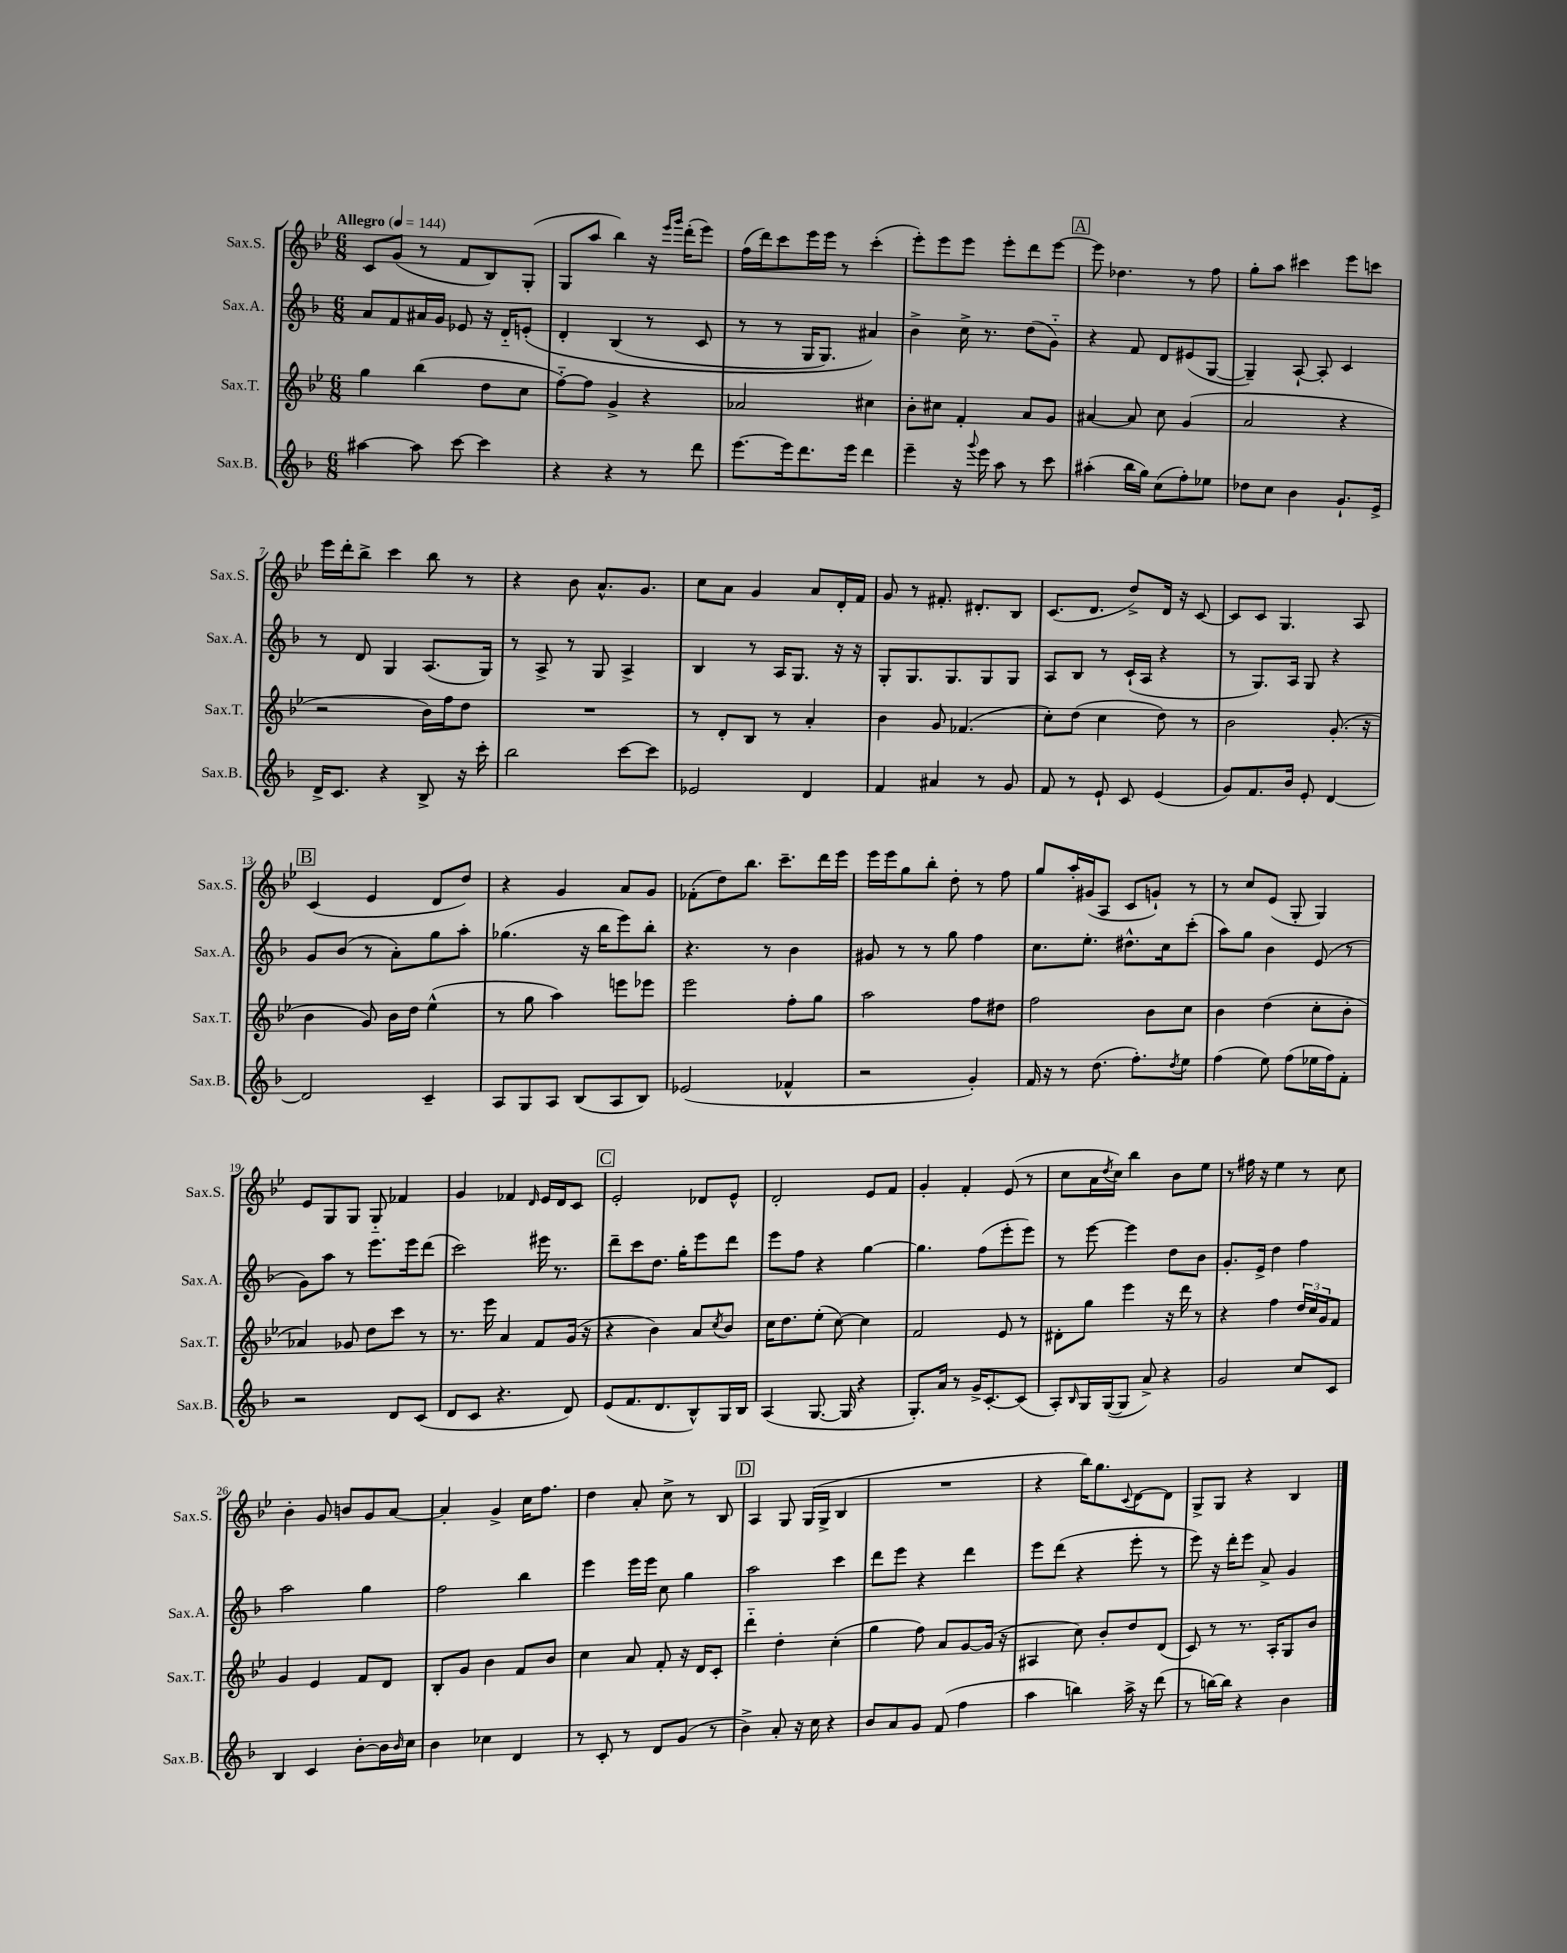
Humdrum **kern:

**kern	**kern	**kern	**kern
*part4	*part3	*part2	*part1
*staff4	*staff3	*staff2	*staff1
*I"Sax.B.	*I"Sax.T.	*I"Sax.A.	*I"Sax.S.
*I'Sax.B.	*I'Sax.T.	*I'Sax.A.	*I'Sax.S.
*clefG2	*clefG2	*clefG2	*clefG2
*k[b-]	*k[b-e-]	*k[b-]	*k[b-e-]
*M6/8	*M6/8	*M6/8	*M6/8
*MM144	*MM144	*MM144	*MM144
=1	=1	=1	=1
!	!	!	!LO:TX:a:B:t=Allegro
[4aa#X\	4gg\	8a/L	8c/L
.	.	8f/	(8g/J
8aa#\]	(4bb-\	16a#X/L	8r
.	.	16g/JJ	.
[8ccc\	.	8e-X/	8f/L
4ccc\]	8dd\L	16r	8B-/)
.	.	16d/KL	.
.	8cc\J	(8en'/J	(8G'/J
=2	=2	=2	=2
4r	[8ff\L)	4d'/	8G/L
.	8ff\J]	.	8aa/J
4r	4g^/	(4B-/	4bb-\)
8r	4r	8r	16r
.	.	.	16qqeee-/LL
.	.	.	16qqggg/JJ
.	.	.	(16ddd'\KL
8ddd\	.	8c/	8eee-\J)
=3	=3	=3	=3
[8.eee\L	2a-X/	8r	(16ff\LL
.	.	.	16ddd\J)
.	.	8r	8ccc\
16eee\k]	.	.	.
8.ddd\	.	16G/KL	16eee-\L
.	.	8.G/J)	16eee-\JJ
.	.	.	8r
16eee\Jk	.	.	.
4ddd\	4cc#X\	4a#X/)	(4ccc'\
=4	=4	=4	=4
4eee~\	8b-'\L	4b-^\	8eee-'\L)
.	8cc#X\J	.	8eee-\
16r	4f'/	16cc^\	8eee-\J
8qqggg/	.	.	.
16eee\	.	8.r	.
8aa\	.	.	8eee-'\L
8r	8a/L	(8dd\L	8ddd\
8ccc\	8g/J	8g\J)	[8eee-\J
!!LO:REH:place=s1:t=A
=5	=5	=5	=5
(4aa#X'\	[4a#X/	4r	8eee-\]
.	.	.	4.dd-X\
16bb-\LL	8a#/]	8f/	.
16gg\JJ)	.	.	.
(8cc\L	8cc\	8d/L	.
8ff'\)	(4g/	(8e#X/	8r
8ee-X\J	.	[8G/J	8ff\
=6	=6	=6	=6
8dd-X\L	2a/	4G~/])	8gg'\L
8cc\J	.	.	8aa\J
4b-\	.	[8A`/	4ccc#X\
.	.	8A'/]	.
8.g`/L	4r	4c/	8eee-\L
.	.	.	8cccn\J
16e^/Jk	.	.	.
!!LO:LB:g=z
=7	=7	=7	=7
16d^/KL	2r	8r	16eee-\LL
8.c/J	.	.	16ddd'\J
.	.	8d/	8bb-^\J
4r	.	4G/	4ccc\
8B-^/	16b-\LL)	(8.A/L	8bb-\
.	16ff\J	.	.
16r	8dd\J	.	8r
16ccc'\	.	16G/Jk)	.
=8	=8	=8	=8
2bb-\	2.r	8r	4r
.	.	8A^/	.
.	.	8r	8b-\
.	.	8G/	8.a^^/L
[8ccc\L	.	4A^/	.
.	.	.	8.g/J
8ccc\J]	.	.	.
=9	=9	=9	=9
2e-X/	8r	4B-/	8cc\L
.	8d'/L	.	8a\J
.	8B-/J	8r	4g/
.	8r	16A/KL	.
.	.	8.G/J	.
4d/	4a'/	.	8a/L
.	.	16r	16d'/L
.	.	16r	16f/JJ
=10	=10	=10	=10
4f/	4b-\	8G'/L	8g/
.	.	8.G/	8r
4a#X/	8g/	.	8.f#X'/
.	.	8.G/	.
.	(4.f-X/	.	.
.	.	.	8.d#X'/L
8r	.	8G/	.
8g/	.	8G/J	8B-/J
=11	=11	=11	=11
8f/	8cc'\L)	8A/L	(8.c/L
8r	(8dd\J	8B-/J	.
.	.	.	8.d/J
8e`/	4cc\	8r	.
8c/	.	(16c`/LL	8dd^/L)
.	.	16A/JJ	.
(4e/	8dd\)	4r	16d/Jk
.	.	.	16r
.	8r	.	[8c/
=12	=12	=12	=12
8g/L)	2b-\	8r	8c/L]
8.f/	.	8.G/L)	8c/J
.	.	.	4.G/
16b-/Jk	.	16A/Jk	.
8e'/	.	8G/	.
[4d/	(8.g'/	4r	.
.	.	.	8A/
.	16r	.	.
!!LO:LB:g=z
!!LO:REH:place=s1:t=B
=13	=13	=13	=13
2d/]	4b-\	8g/L	(4c/
.	.	(8b-/J	.
.	8g/)	8r	4e-/
.	16b-\LL	8a'\L)	.
.	16dd\JJ	.	.
4c~/	(4ee-^^\	8gg\	8d/L
.	.	8aa'\J	8dd/J)
=14	=14	=14	=14
8A/L	8r	(4.gg-X\	4r
8G/	8gg\	.	.
8A/J	4aa\)	.	4g/
(8B-/L	.	16r	.
.	.	16bb-\KL	.
8A/	8eeen\L	8eee\)	8a/L
8B-/J)	8eee-X\J	8bb-'\J	8g/J
=15	=15	=15	=15
(2e-X/	2eee-\	4.r	(8f-X'\L
.	.	.	8dd\)
.	.	.	8.bb-\J
.	.	8r	.
.	.	.	8.ccc~\L
4f-X^^/	8ff'\L	4b-\	.
.	8gg\J	.	16ddd\L
.	.	.	16eee-\JJ
=16	=16	=16	=16
2r	2aa\	8g#X/	16eee-\LL
.	.	.	16eee-\J
.	.	8r	8gg\
.	.	8r	8bb-'\J
.	.	8gg\	8dd'\
4g'/)	8ff\L	4ff\	8r
.	8dd#X\J	.	8ff\
=17	=17	=17	=17
16f/	2ff\	8.cc\L	8gg/L
16r	.	.	.
8r	.	.	16aa'/L
.	.	8.ee'\J	(16g#X/J
(8.dd\	.	.	8A/J
.	.	8.dd#X^^\L	8c/L
8.ff'\L)	.	.	.
.	8b-\L	.	8gn`/J)
.	.	16cc\k	.
8qdd/	.	.	.
8ee\J	8cc\J	(8ccc'\J	8r
=18	=18	=18	=18
(4ff\	4b-\	8aa\L)	8r
.	.	8gg\J	8cc/L
8ee\)	(4dd\	4b-\	(8e-/J
(8ff\L	.	.	8G'/
16ee-X\L	8cc'\L	(8e/	4G/)
16ff\J)	.	.	.
8f'\J	8b-'\J	8r	.
!!LO:LB:g=z
=19	=19	=19	=19
2r	4a-X/)	8g\L)	8e-/L
.	.	8aa\J	8G/
.	8g-X/	8r	8G/J
.	8dd\L	8.eee\L	8G/
8d/L	8ccc\J	.	4f-X/
.	.	16eee\k	.
(8c/J	8r	(8ddd\J	.
=20	=20	=20	=20
8d/L	8.r	2ccc\)	4g/
8c/J	.	.	.
.	16eee-\	.	.
4.r	4a/	.	4f-X/
.	.	.	16qqd/
.	8f/L	16eee#X\	16e-/LL
.	.	8.r	16d/J
8d/)	(16g/Jk	.	8c/J
.	16r	.	.
!!LO:REH:place=s1:t=C
=21	=21	=21	=21
(8e/L	4r	8ddd~\L	2e-'/
8.f/	.	8ccc\	.
.	4b-\)	8.dd\J	.
8.d/	.	.	.
.	.	16gg'\KL	.
8B-^^/)	8a/L	8eee\	8d-X/L
.	8qcc/	.	.
16G/L	8b-/J	8ddd\J	8e-^^/J
16B-/JJ	.	.	.
=22	=22	=22	=22
(4A/	16cc\KL	8eee\L	2d'/
.	8.dd\	.	.
.	.	8ff\J	.
[8.G/	(8ee-'\J	4r	.
.	[8cc\)	.	.
16G/]	.	.	.
4r	4cc\]	[4gg\	8e-/L
.	.	.	8f/J
=23	=23	=23	=23
8.G'/L)	2f/	4.gg\]	4g'/
16a/Jk	.	.	.
8r	.	.	4f'/
16g^/KL	.	(8ff\L	.
[8.c'/	.	.	.
.	8e-/	8eee'\	(8e-/
(8c/J]	8r	8eee\J)	8r
=24	=24	=24	=24
8A'/L)	8d#X'\L	8r	8cc\L
16qqB-/	.	.	.
16G/L	8gg\J	[8eee\	16a\L
.	.	.	8qdd/
([16G/J	.	.	16cc\JJ)
8G/J]	4eee-\	4eee\]	4bb-\
8a^/)	.	.	.
4r	16r	8dd\L	8b-\L
.	16ddd\	.	.
.	8r	8b-\J	8ee-\J
=25	=25	=25	=25
2g/	4r	8.g'/L	8r
.	.	.	16ff#X\
.	.	16e^/Jk	16r
.	4ff\	4dd\	4ee-\
8cc/L	24dd/LL	4ff\	8r
.	24cc/	.	.
.	24g/J	.	.
8c/J	8f/J	.	8cc\
!!LO:LB:g=z
=26	=26	=26	=26
4B-/	4g/	2aa\	4b-'\
4c/	4e-/	.	8g/
.	.	.	8bn/L
[8b-'\L	8f/L	4gg\	8g/
16b-\L]	8d/J	.	[8a/J
16qqb-/	.	.	.
16cc\JJ	.	.	.
=27	=27	=27	=27
4b-\	8B-'/L	2ff\	4a'/]
.	8g/J	.	.
4cc-X\	4b-\	.	4g^/
4d/	8f/L	4bb-\	16cc\KL
.	.	.	8.ff\J
.	8b-/J	.	.
=28	=28	=28	=28
8r	4cc\	4eee\	4dd\
8c'/	.	.	.
8r	8a/	16eee\LL	8a'/
.	.	16eee\JJ	.
8d/L	8f'/	8cc\	8cc^\
(8g/J	16r	4gg\	8r
.	16d/KL	.	.
8r	8c'/J	.	8B-/
!!LO:REH:place=s1:t=D
=29	=29	=29	=29
4b-^\)	4ddd\	2aa\	4A/
8a'/	4dd'\	.	8G/
16r	.	.	(16G/LL
16cc\	.	.	16G^/JJ
4r	(4cc'\	4ccc\	4B-/
=30	=30	=30	=30
8b-/L	4gg\	8ddd\L	2.r
8a/	.	8eee\J	.
8g/J	8ff\)	4r	.
(8f/	8a/L	.	.
4ff\	[8g/	4ddd\	.
.	(16g/Jk]	.	.
.	16r	.	.
=31	=31	=31	=31
4aa\	4A#X/	8eee\L	4r
.	.	(8ddd\J	.
4bbn\)	8cc\)	4r	16bb-\KL)
.	.	.	8.gg\
.	8b-'/L	.	.
.	.	.	8qqc/
16aa^\	8dd/	8eee'\	[8d\
16r	.	.	.
(8ddd\	(8d/J	8r	8d\J]
=32	=32	=32	=32
8r	8c/)	8eee\)	8G^/L
[16bbn\LL)	8r	16r	8G/J
16bb\JJ]	.	16ddd'\KL	.
4r	8.r	8eee\J	4r
.	.	8a^/	.
.	16A'/KL	.	.
4b-\	8G/	4g/	4B-/
.	8b-/J	.	.
==	==	==	==
*-	*-	*-	*-
